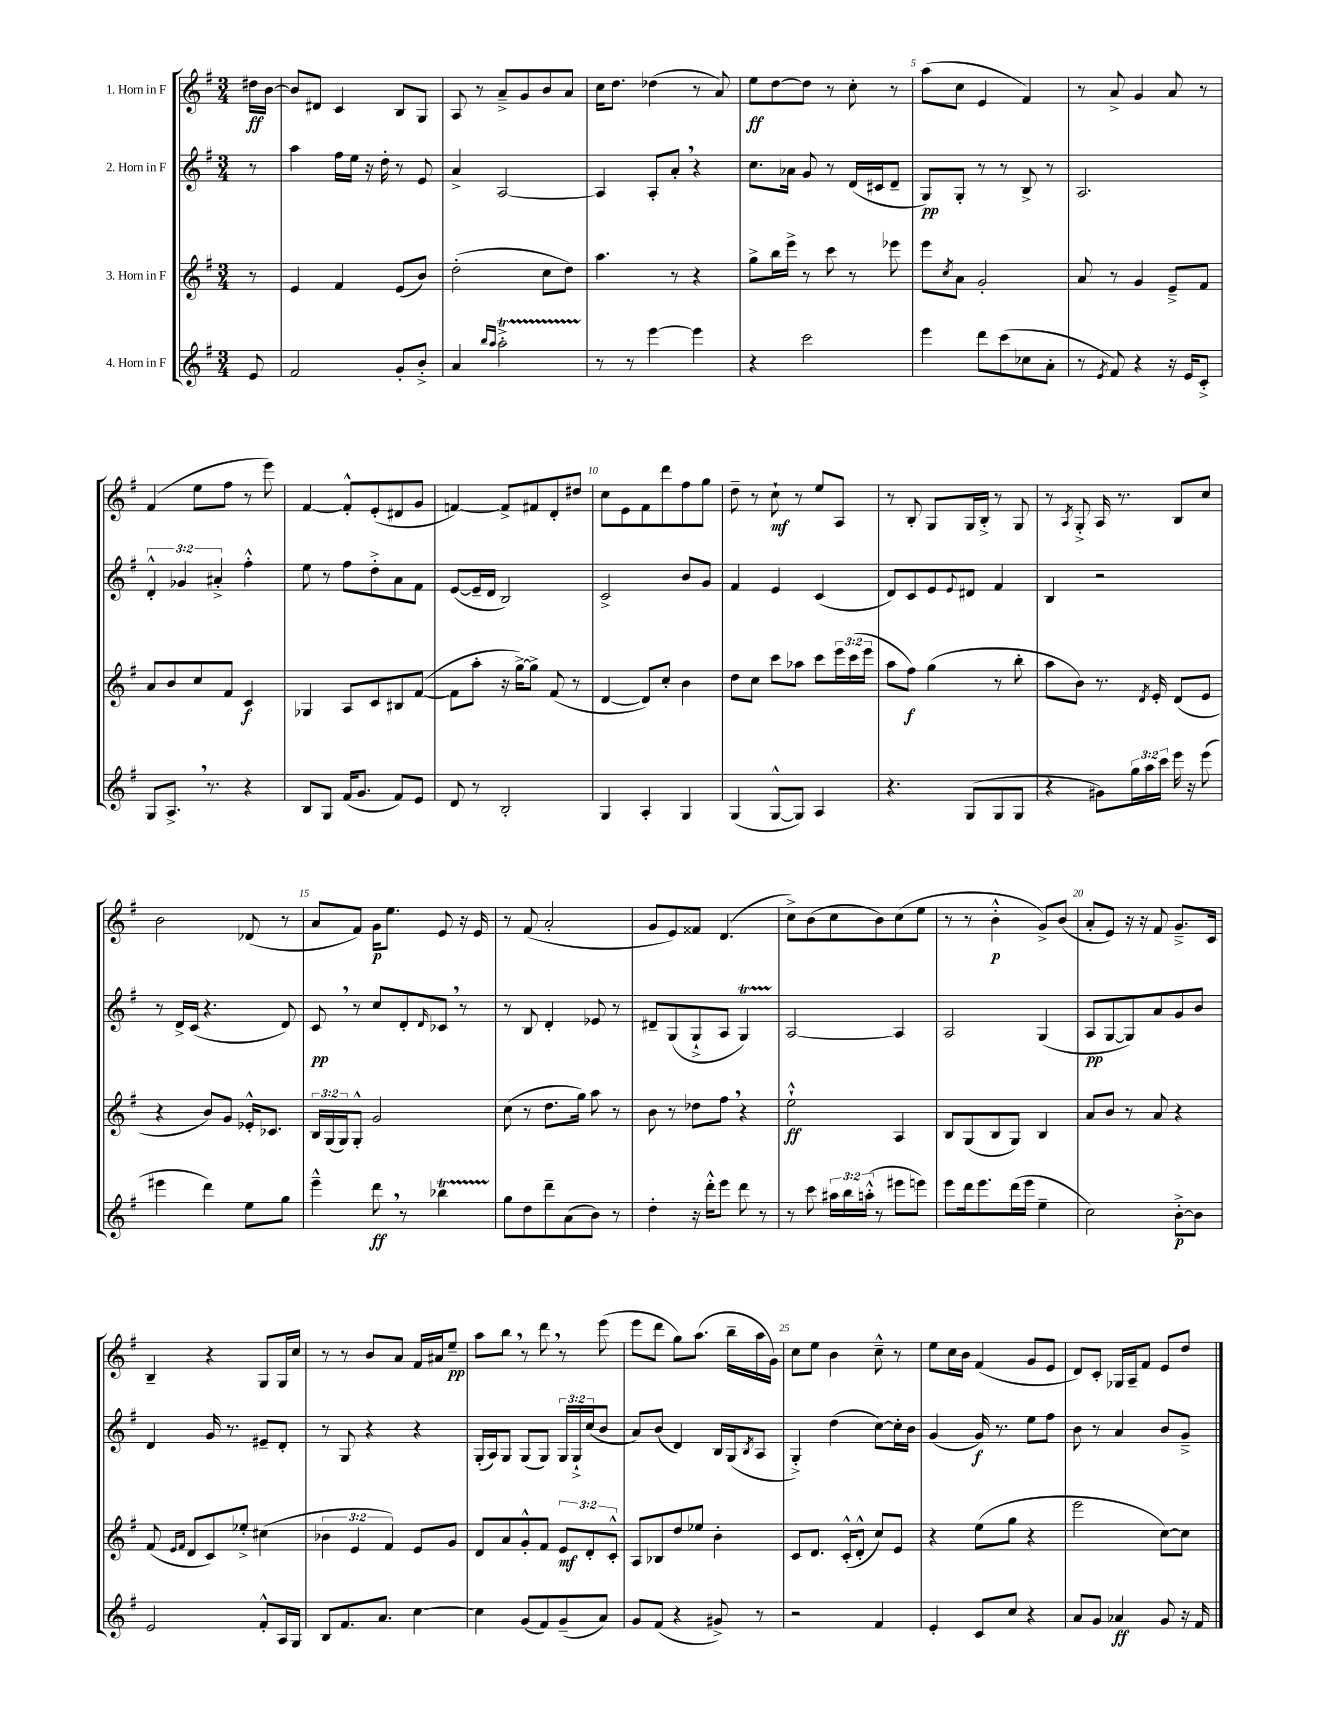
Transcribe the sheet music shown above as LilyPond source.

<<
\new StaffGroup <<
\new Staff = "s0" \with { instrumentName = "1. Horn in F" } {
    \clef treble \key g \major \numericTimeSignature \time 3/4 \partial 8
    dis''16\ff b'16~ |
    b'8 dis'8 c'4 b8 g8 |
    a8 r8 a'8---> g'8 b'8 a'8 |
    c''16 d''8. des''4( r8 a'8) |
    e''8\ff d''8~ d''8 r8 c''8-. r8 |
    a''8( c''8 e'4 fis'4) |
    r8 a'8-> g'4 a'8 r8 |
    fis'4( e''8 fis''8 r8 e'''8) |
    fis'4~ fis'8-.-^ e'8-.( dis'8 g'8 |
    f'4~) f'8-> fis'8 d'8-. dis''8 |
    c''8 e'8 fis'8 d'''8 fis''8 g''8 |
    d''8-- r8 c''8-!\mf r8 e''8 a8 |
    r8 b8-. g8 g16 b16-.-> r8 g8 |
    r8 \acciaccatura { a8 } g8-.-> a16 r8. b8 c''8 |
    b'2 des'8( r8 |
    a'8 fis'8) g'16\p e''8. e'8 r16 e'16 |
    r8 fis'8( a'2-. |
    g'8 e'8) fisis'8 d'4.( |
    c''8->) b'8( c''8 b'8) c''8( e''8 |
    r8 r8 b'4-.-^\p g'8->) b'8( |
    a'8-. e'8) r16 r16 fis'8 g'8.---> c'16 |
    b4-- r4 g8 g16 c''16 |
    r8 r8 b'8 a'8 fis'16 ais'16 e''8--\pp |
    a''8 b''8 \breathe r8 d'''8 \breathe r8 e'''8( |
    e'''8 d'''8 g''8) a''8.( b''16-- a''16 g'16) |
    c''8 e''8 b'4 c''8---^ r8 |
    e''8 c''16 b'16 fis'4( g'8 e'8 |
    d'8) c'8-. ges16 a16-- fis'8 e'8 d''8 \bar "|." |
}
\new Staff = "s1" \with { instrumentName = "2. Horn in F" } {
    \clef treble \key g \major \numericTimeSignature \time 3/4 \override Staff.TupletNumber.text = #tuplet-number::calc-fraction-text \partial 8
    r8 |
    a''4 fis''16 e''16 r16 d''16-. r8 e'8 |
    a'4-> a2~ |
    a4 a8-. a'8-. \breathe r4 |
    c''8. aes'16 g'8 r8 d'16( cis'16 d'8-- |
    g8\pp) g8-. r8 r8 b8-> r8 |
    a2. |
    \tuplet 3/2 { d'4-.-^ ges'4 ais'4-.-> } fis''4-.-^ |
    e''8 r8 fis''8 d''8-.-> a'8 fis'8 |
    e'8~( e'16-- d'16 b2) |
    c'2-> b'8 g'8 |
    fis'4 e'4 c'4( |
    d'8) c'8 e'8 \appoggiatura { e'8 } dis'8 fis'4 |
    b4 r2 |
    r8 d'16-> c'16( r4. d'8) |
    c'8\pp \breathe r8 c''8 d'8-. \grace { d'16 } ces'8 \breathe r8 |
    r8 b8 d'4-. ees'8 r8 |
    dis'8-- g8( g8-!-> a8 g4\startTrillSpan) |
    a2~\stopTrillSpan a4 |
    a2 g4( |
    a8\pp g8~ g8) a'8 g'8 b'8 |
    d'4 g'16 r8. eis'8-- d'8-. |
    r8 g8 r4 r4 |
    g16-.( a16) g8 g8( g8) \tuplet 3/2 { g16 g16-!-> c''16( } b'8 |
    a'8) b'8( d'4) b16 g16( \acciaccatura { b8 } a8 |
    g4-.->) d''4( c''8~) c''16-. b'16 |
    g'4( g'16\f) r8. e''8 fis''8 |
    b'8 r8 a'4 b'8 g'8---> \bar "|." |
}
\new Staff = "s2" \with { instrumentName = "3. Horn in F" } {
    \clef treble \key g \major \numericTimeSignature \time 3/4 \override Staff.TupletNumber.text = #tuplet-number::calc-fraction-text \partial 8
    r8 |
    e'4 fis'4 e'8( b'8) |
    d''2-.( c''8 d''8) |
    a''4. r8 r4 |
    g''8-> b''16 e'''16-> r8 c'''8 r8 ees'''8 |
    e'''8 \acciaccatura { c''8 } a'8 g'2-. |
    a'8 r8 g'4 e'8---> fis'8 |
    a'8 b'8 c''8 fis'8 c'4\f |
    ges4 a8 c'8 bis8 fis'8~( |
    fis'8 a''8-. r16 g''16~->) g''8-> fis'8( r8 |
    d'4~ d'8) c''8-. b'4 |
    d''8 c''8 c'''8 aes''8 c'''8 \tuplet 3/2 { e'''16 c'''16( e'''16 } |
    a''8 fis''8\f) g''4( r8 b''8-. |
    a''8 b'8) r8. \acciaccatura { d'8 } e'16-. d'8( e'8 |
    r4 b'8) g'8 ees'16-.-^ ces'8. |
    \tuplet 3/2 { b16 g16( g16) } g8-.-^ g'2 |
    c''8( r8 d''8. g''16) a''8 r8 |
    b'8 r8 des''8 fis''8 \breathe r4 |
    e''2-!-^\ff a4 |
    b8 g8( b8 g8) b4 |
    a'8 b'8 r8 a'8 r4 |
    fis'8( \grace { e'16 fis'16 } d'8 c'8) ees''8-.-> cis''4( |
    \tuplet 3/2 { bes'4 e'4 fis'4) } e'8 g'8 |
    d'8 a'8 g'8-.-^ fis'8 \tuplet 3/2 { e'8\mf d'8-. c'8-.-^ } |
    a8 bes8 d''8 ees''8 b'4-. |
    c'8 d'8. c'16-.-^( d'8-.-^ c''8) e'8 |
    r4 e''8( g''8 r4 |
    e'''2 c''8~) c''8 \bar "|." |
}
\new Staff = "s3" \with { instrumentName = "4. Horn in F" } {
    \clef treble \key g \major \numericTimeSignature \time 3/4 \override Staff.TupletNumber.text = #tuplet-number::calc-fraction-text \partial 8
    e'8 |
    fis'2 g'8-. b'8-.-> |
    a'4 \grace { b''16 a''16 } a''2-.->\startTrillSpan |
    r8\stopTrillSpan r8 e'''4~ e'''4 |
    r4 c'''2 |
    e'''4 d'''8 c'''8( ces''8 a'8-. |
    r8 \acciaccatura { e'8 } fis'8) r4 r16 e'16 c'8-.-> |
    g8 a8.-> \breathe r8. r4 |
    b8 g8 fis'16( g'8. fis'8) e'8 |
    d'8 r8 b2-. |
    g4 a4-. g4 |
    g4( g8~-^ g8) a4 |
    r4. g8( g8 g8 |
    r4 gis'8) \tuplet 3/2 { g''16 a''16 c'''16 } e'''16 r16 e'''8( |
    eis'''4 d'''4) e''8 g''8 |
    e'''4---^ d'''8\ff \breathe r8 bes''4\startTrillSpan |
    g''8\stopTrillSpan d''8 d'''8-- a'8( b'8) r8 |
    d''4-. r16 d'''16-.-^ e'''8 d'''8 r8 |
    r8 c'''8 \tuplet 3/2 { ais''16 b''16 a''16-.-^( } r8 eis'''8 e'''8) |
    e'''8 d'''16 e'''8. d'''16( e'''16 e''4-- |
    c''2) b'8~-.->\p b'8 |
    e'2 fis'8-.-^ a16 g16 |
    b8 fis'8. a'8. c''4~ |
    c''4 g'8( fis'8) g'8--( a'8) |
    g'8 fis'8( r4 gis'8->) r8 |
    r2 fis'4 |
    e'4-. c'8 c''8 r4 |
    a'8 g'8 aes'4\ff g'8 r16 fis'16 \bar "|." |
}
>>
>>
\layout { \context { \Score \override BarNumber.break-visibility = ##(#f #t #t) barNumberVisibility = #(every-nth-bar-number-visible 5) } }
